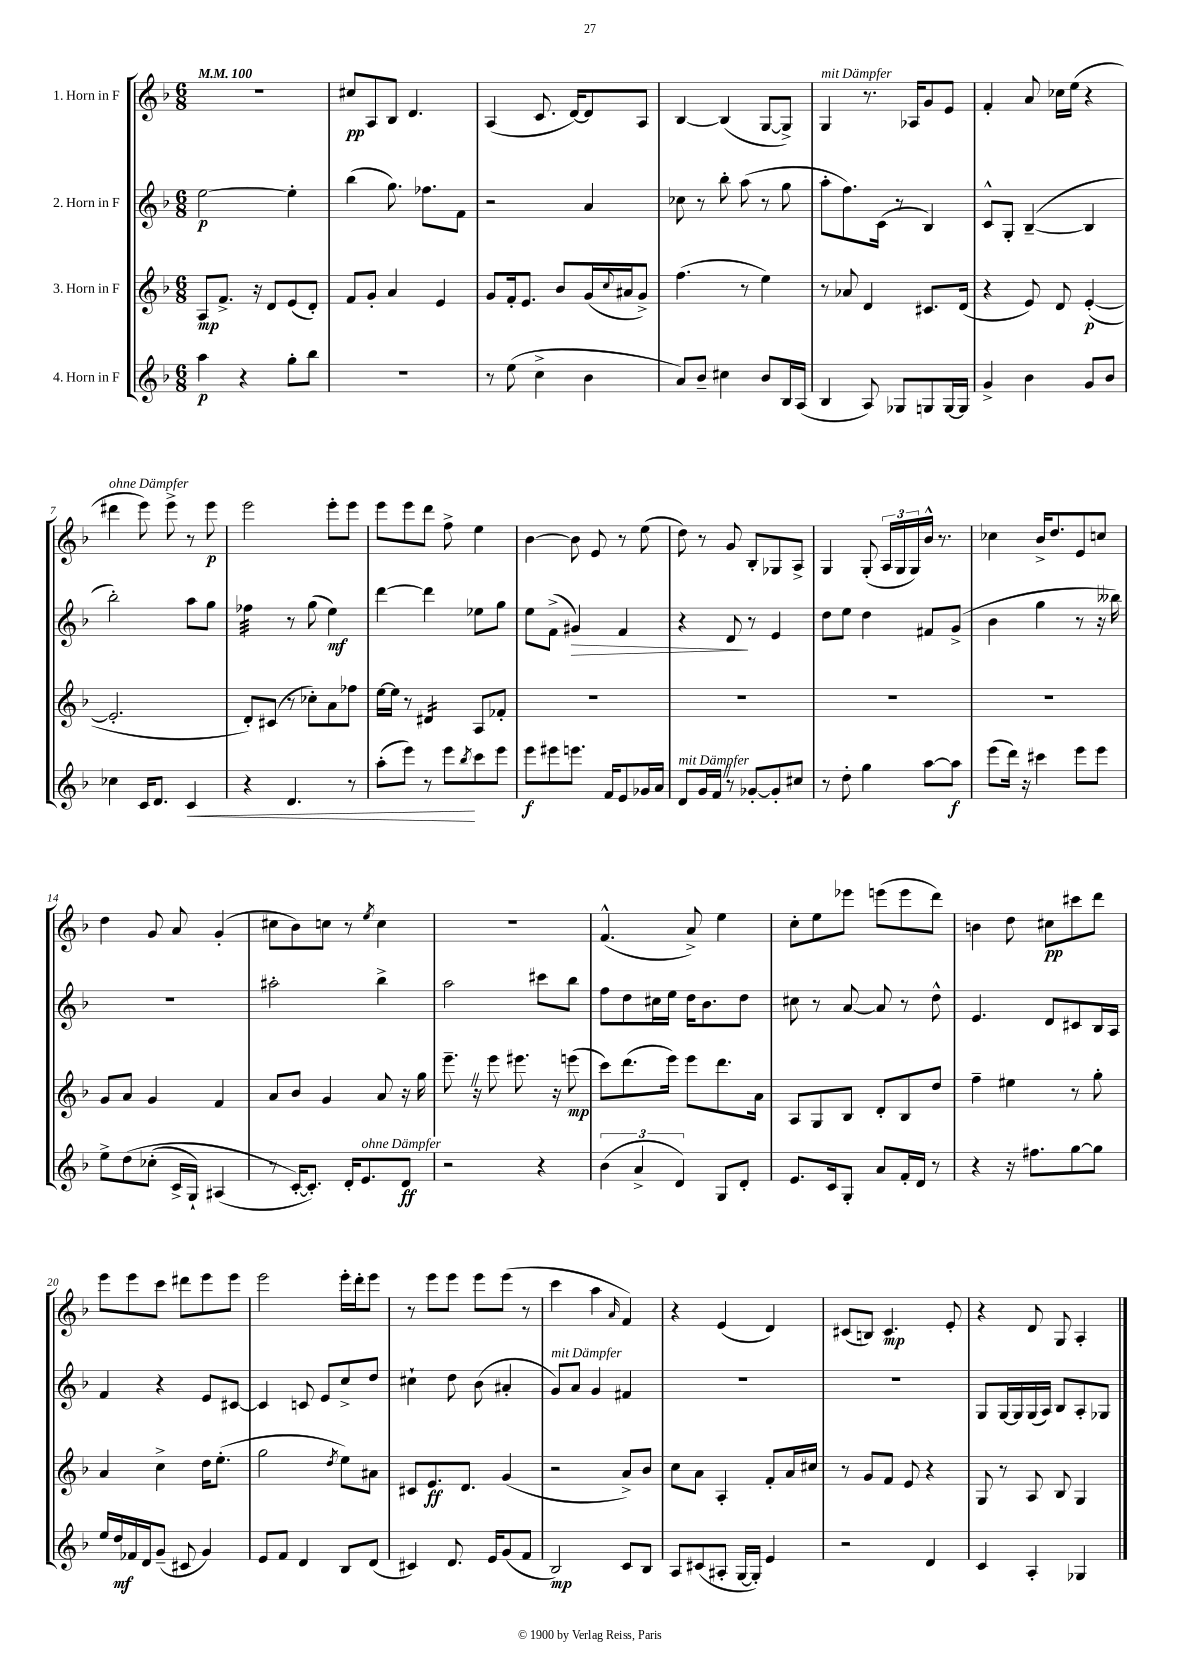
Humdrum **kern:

**kern	**kern	**kern	**kern
*staff4	*staff3	*staff2	*staff1
*clefG2	*clefG2	*clefG2	*clefG2
*k[b-]	*k[b-]	*k[b-]	*k[b-]
*M6/8	*M6/8	*M6/8	*M6/8
*MM100	*MM100	*MM100	*MM100
4aa\	8A/L	[2ee\	2.r
.	8.f^/J	.	.
4r	.	.	.
.	16r	.	.
.	8d/L	.	.
8gg'\L	(8e/	4ee'\]	.
8bb-\J	8d'/J)	.	.
=	=	=	=
2.r	8f/L	(4bb-\	8cc#/L
.	8g'/J	.	8A/
.	4a/	8.gg\)	8B-/J
.	.	.	4.d/
.	.	8.ff-\L	.
.	4e/	.	.
.	.	8f\J	.
=	=	=	=
8r	8g/L	2r	(4A/
(8ee\	16f'/k	.	.
.	8.e/J	.	.
4cc^\	.	.	8.c/
.	8b-/L	.	.
.	.	.	[16d/LK)
4b-\	(16g/L	4a/	8d/]
.	8qqcc/	.	.
.	16a#/J	.	.
.	8g^/J)	.	8A/J
=	=	=	=
8a/L)	(4.ff\	8cc-\	[4B-/
8b-~/J	.	8r	.
4cc#\	.	8bb-'\	(4B-/]
.	8r	(8aa\	.
8b-/L	4ee\)	8r	[8G/L
16B-/L	.	8gg\	8G^/]J)
(16A/JJ	.	.	.
=	=	=	=
4B-/	8r	8aa'\L	4G/
.	8a-/	8.ff\)	.
8A/)	4d/	.	8.r
.	.	(16c\Jk	.
8G-/L	.	8r	.
.	.	.	16A-/LK
8G/	8.c#/L	4B-/)	8g/
[16G/L	.	.	8e/J
16G/]JJ	(16d/Jk	.	.
=	=	=	=
4g^/	4r	8c^^/L	4f'/
.	.	8G'/J	.
4b-\	8e/)	([4B-~/	8a/
.	8d/	.	16cc-\LL
.	.	.	(16ee\JJ
8g/L	([4e'/	4B-/]	4r
8b-/J	.	.	.
=	=	=	=
4cc-\	2.e'/]	2bb-'\)	4ddd#\
16c/LK	.	.	8eee\)
8.d/J	.	.	.
.	.	.	8eee^\
4c/	.	8aa\L	8r
.	.	8gg\J	8eee\
=	=	=	=
4r	8d'/L)	4ff-\	2eee\
.	(8c#/J	.	.
4.d/	8r	8r	.
.	8cc-'\L)	(8gg\	.
.	8a\	4ee\)	8eee'\L
8r	8ff-\J	.	8eee\J
=	=	=	=
(8aa'\L	[16ee\LL	[4ddd\	8eee\L
.	16ee\]JJ	.	.
8eee\J)	8r	.	8eee\
8r	4d#/	4ddd\]	8ddd\J
8eee\L	.	.	8ff^\
8qbb-/	.	.	.
8ccc\	8A/L	8ee-\L	4ee\
8eee\J	8f-'/J	8gg\J	.
=	=	=	=
8eee\L	2.r	8ee\L	[4b-\
8eee#\	.	(8f^\J	.
8.eee\J	.	4g#/)	8b-\]
.	.	.	8e/
16f/LK	.	.	.
8e/	.	4f/	8r
16g-/L	.	.	(8ee\
16a/JJ	.	.	.
=	=	=	=
8d/L	2.r	4r	8dd\)
16g/L	.	.	8r
16f/JJ	.	.	.
8r	.	8d/	8g/
[8g-'/L	.	8r	8B-'/L
8g-'/]	.	4e/	8G-/
8cc#/J	.	.	8A^/J
=	=	=	=
8r	2.r	8dd\L	4G/
8dd'\	.	8ee\J	.
4gg\	.	4dd\	(8G'/
.	.	.	24A/LL
.	.	.	24G/
.	.	.	24G/)
[8aa\L	.	8f#/L	16b-^^/JJ
.	.	.	8.r
8aa\]J	.	(8g^/J	.
=	=	=	=
(8eee\L	2.r	4b-\	4cc-\
16ddd\Jk)	.	.	.
16r	.	.	.
4ccc#\	.	4gg\	16b-^/LK
.	.	.	8.dd/
8eee\L	.	8r	8e/
8eee\J	.	16r	8cc/J
.	.	16bb--\)	.
=	=	=	=
8ee^\L	8g/L	2.r	4dd\
&(8dd\	8a/J	.	.
(8cc-'\J	4g/	.	8g/
16c^/LL	.	.	8a/
16G`/JJ)	.	.	.
(4A#/	4f/	.	(4g'/
=	=	=	=
8r	8a/L	2aa#'\	8cc#\L
[16c'/LK&)	8b-/J	.	8b-\)
8.c'/]J)	.	.	.
.	4g/	.	8cc\J
16d'/LK	.	.	8r
8.e/	.	.	.
.	.	.	8qee/
.	8a/	4bb-^\	4cc\
8d/J	16r	.	.
.	16gg\	.	.
=	=	=	=
2r	8.eee~\	2aa\	2.r
.	16r	.	.
.	8eee\	.	.
.	8.eee#\	.	.
4r	.	8ccc#\L	.
.	16r	.	.
.	(8eee\	8bb-\J	.
=	=	=	=
(6b-\	8ccc\L)	8ff\L	(4.f^^/
.	(8.ddd\	8dd\	.
6a^/	.	.	.
.	.	16cc#\L	.
.	16eee\Jk)	16ee\JJ	.
6d/)	.	.	.
.	8eee\L	16dd\LK	8a^/)
.	.	8.b-\	.
8G/L	8.ddd\	.	4ee\
8d'/J	.	8dd\J	.
.	16a\Jk	.	.
=	=	=	=
8.e/L	8A/L	8cc#\	8cc'\L
.	8G/	8r	8ee\
16c/k	.	.	.
8G'/J	8B-/J	[8a/	8eee-\J
8a/L	8d'/L	8a/]	(8eee\L
16f'/L	8B-/	8r	8eee\
16d/JJ	.	.	.
8r	8dd/J	8dd^^\	8ddd\J)
=	=	=	=
4r	4ff~\	4.e/	4b\
16r	4ee#\	.	8dd\
8.ff#\L	.	.	.
.	.	8d/L	8cc#\L
[8gg\	8r	8c#/	8ccc#\
8gg\]J	8gg'\	16B-/L	8ddd\J
.	.	16A/JJ	.
=	=	=	=
16ee/LL	4a/	4f/	8eee\L
16dd/	.	.	.
16f-/	.	.	8eee\
16d/J	.	.	.
(8g~/J	4cc^\	4r	8ccc\J
8c#/	.	.	8ddd#\L
4g/)	16dd\LK	8e/L	8eee\
.	(8.ee'\J	.	.
.	.	[8c#/J	8eee\J
=	=	=	=
8e/L	2gg\	4c#/]	2eee\
8f/J	.	.	.
4d/	.	8c/	.
.	.	8e/L	.
.	8qdd/	.	.
8B-/L	8ee\L)	8cc^/	16eee'\LL
.	.	.	16ddd'\J
(8d/J	8a#\J	8dd/J	8eee\J
=	=	=	=
4c#/)	8c#/L	4cc#`\	8r
.	8.e/	.	8eee\L
8.d/	.	8dd\	8eee\J
.	8.d/J	.	.
.	.	(8b-\	8eee\L
16e/LK	.	.	.
(8g/	(4g/	4a#'/	(8eee\J
8f/J	.	.	8r
=	=	=	=
2B-/)	2r	8g/L)	4ccc\
.	.	8a/J	.
.	.	4g/	4aa\
.	.	.	16qqa/
8c/L	8a^/L)	4f#/	4f/)
8B-/J	8b-/J	.	.
=	=	=	=
8A/L	8cc\L	2.r	4r
(8c#/	8a\J	.	.
8A#'/J	4A'/	.	(4e/
[16G/LL	.	.	.
16G'/]JJ)	.	.	.
4e/	8f'/L	.	4d/)
.	16a/L	.	.
.	16cc#/JJ	.	.
=	=	=	=
2r	8r	2.r	(8c#/L
.	8g/L	.	8B/J)
.	8f/J	.	4.c#/
.	8e/	.	.
4d/	4r	.	.
.	.	.	8e'/
=	=	=	=
4c/	8G/	8G/L	4r
.	8r	[16G/L	.
.	.	16G/]	.
4A'/	8A/	(16G/	8d/
.	.	16A/JJ)	.
.	8B-/	8B-/L	8G/
4G-/	4G/	8A'/	4A'/
.	.	8G-/J	.
==	==	==	==
*-	*-	*-	*-
